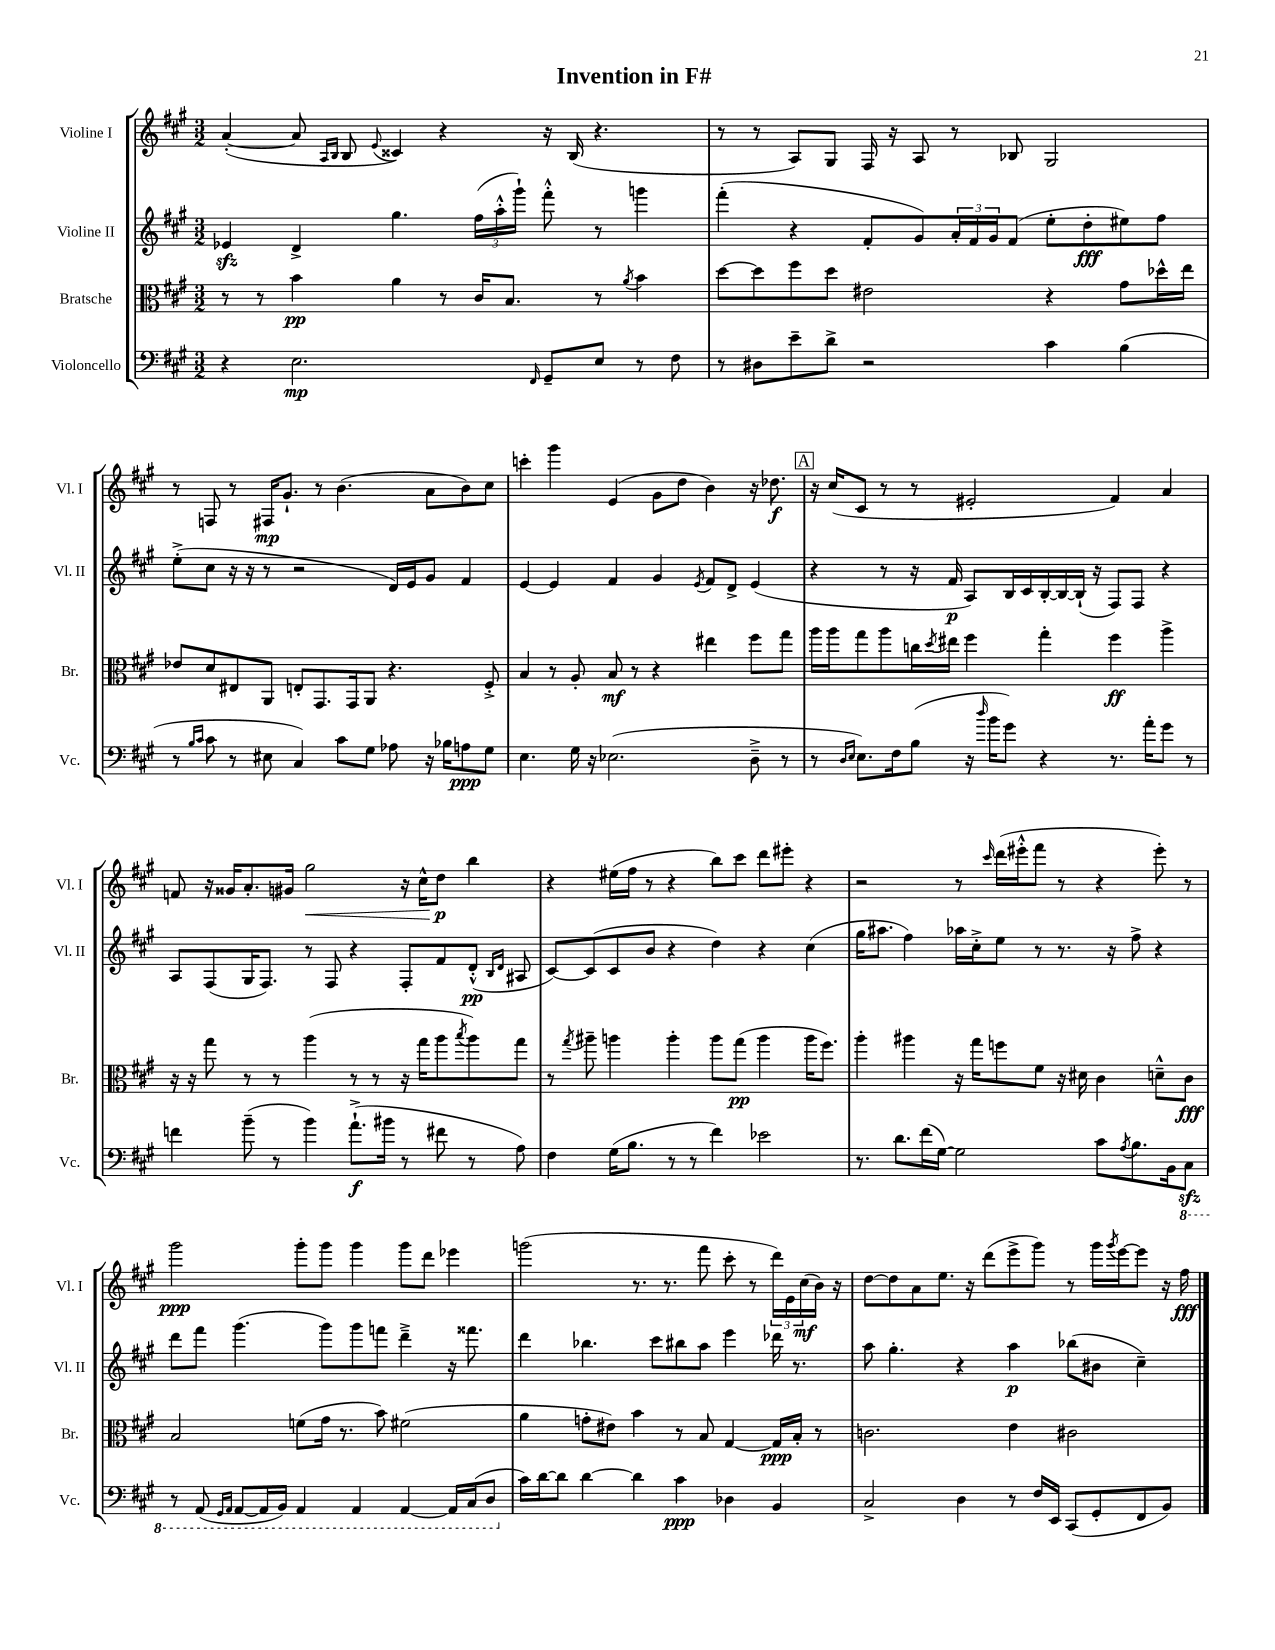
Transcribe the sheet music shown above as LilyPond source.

\header { title = "Invention in F#" }
<<
\new StaffGroup <<
\new Staff = "s0" \with { instrumentName = "Violine I" shortInstrumentName = "Vl. I" } {
    \clef treble \key a \major \numericTimeSignature \time 3/2
    a'4~-.( a'8 \grace { a16 b16 } b8 \appoggiatura { e'8 } cisis'4) r4 r16 b16( r4. |
    r8 r8 a8) gis8 fis16 r16 a8 r8 bes8 gis2 |
    r8 f8 r8 fis16\mp gis'8.-! r8 b'4.( a'8 b'8) cis''8 |
    c'''4-. gis'''4 e'4( gis'8 d''8 b'4) r16 des''8.\f |
    \mark \markup { \box "A" } r16 cis''16( cis'8 r8 r8 eis'2-. fis'4) a'4 |
    f'8 r16 gisis'16 a'8.-. gis'16 gis''2\< r16 cis''16-^ d''8\p\! b''4 |
    r4 eis''16( fis''16 r8 r4 b''8) cis'''8 d'''8 eis'''8-. r4 |
    r2 r8 \grace { cis'''16 } d'''16( eis'''16-.-^ fis'''8 r8 r4 eis'''8-.) r8 |
    gis'''2\ppp gis'''8-. gis'''8 gis'''4 gis'''8 d'''8 ees'''4 |
    g'''2( r8. r8. fis'''8 cis'''8-. r8 \tuplet 3/2 { d'''16) e'16 cis''16\mf( } b'16) r16 |
    d''8~ d''8 a'8 e''8. r16 d'''8( e'''8-> gis'''8) r8 gis'''16 \acciaccatura { gis'''8 } e'''16~ e'''8 r16 fis''16\fff \bar "|." |
}
\new Staff = "s1" \with { instrumentName = "Violine II" shortInstrumentName = "Vl. II" } {
    \clef treble \key a \major \numericTimeSignature \time 3/2
    ees'4\sfz d'4-> gis''4. \tuplet 3/2 { fis''16( a''16-.-^ gis'''16-!) } fis'''8-.-^ r8 g'''4 |
    fis'''4-.( r4 fis'8-. gis'8) \tuplet 3/2 { a'16-. fis'16 gis'16 } fis'8( e''8-. d''8-.\fff eis''8) fis''8 |
    e''8-.->( cis''8 r16 r16 r8 r2 d'16) e'16 gis'8 fis'4 |
    e'4~ e'4 fis'4 gis'4 \acciaccatura { e'8 } fis'8 d'8-> e'4( |
    \mark \markup { \box "A" } r4 r8 r16 fis'16\p a8) b16 cis'16 b16~-. b16~ b16-!( r16 fis8) fis8 r4 |
    a8 fis8( gis16 fis8.) r8 fis8 r4 fis8-. fis'8 d'8-.-^\pp( \grace { b16 d'16 } ais8 |
    cis'8~) cis'8( cis'8 b'8 r4 d''4) r4 cis''4( |
    gis''16 ais''8. fis''4) aes''16 cis''16-.-> e''8 r8 r8. r16 fis''8-> r4 |
    d'''8 fis'''8 gis'''4.( gis'''8) gis'''8 f'''8 d'''4---> r16 fisis'''8. |
    d'''4 bes''4. cis'''8 bis''8 a''8 e'''4 des'''16 r8. |
    a''8 gis''4.-. r4 a''4\p bes''8( bis'8 cis''4--) \bar "|." |
}
\new Staff = "s2" \with { instrumentName = "Bratsche" shortInstrumentName = "Br." } {
    \clef alto \key a \major \numericTimeSignature \time 3/2
    r8 r8 b'4\pp a'4 r8 cis'16 b8. r8 \acciaccatura { a'8 } b'4 |
    d''8~ d''8 fis''8 d''8 eis'2 r4 gis'8 des''16-^ e''16 |
    ees'8 d'8 eis8 a,8 e8-. gis,8. gis,16 a,8 r4. fis8-.-> |
    b4 r8 a8-. b8\mf r8 r4 eis''4 fis''8 gis''8 |
    \mark \markup { \box "A" } a''16 a''16 gis''8 a''8 c''16 \acciaccatura { d''8 } eis''16 fis''4 gis''4-. fis''4\ff a''4-> |
    r16 r16 gis''8 r8 r8 a''4( r8 r8 r16 gis''16 a''8 \acciaccatura { b''8 } a''8) gis''8 |
    r8 \acciaccatura { gis''8 } ais''8-- a''4 a''4-. a''8 gis''8\pp( a''4 a''16 fis''8.) |
    a''4-. ais''4 r16 gis''16 f''8 fis'8 r16 dis'16 cis'4 d'8---^ cis'8\fff |
    b2 f'8( gis'16 r8. b'8) fis'2( |
    a'4 g'8-. eis'8) b'4 r8 b8 gis4~ gis16\ppp b16-. r8 |
    c'2. e'4 cis'2 \bar "|." |
}
\new Staff = "s3" \with { instrumentName = "Violoncello" shortInstrumentName = "Vc." } {
    \clef bass \key a \major \numericTimeSignature \time 3/2
    r4 e2.\mp \grace { fis,16 } gis,8-- e8 r8 fis8 |
    r8 dis8 e'8-- d'8-> r2 cis'4 b4( |
    r8 \grace { b16 cis'16 } cis'8 r8 eis8 cis4) cis'8 gis8 aes8 r16 bes16 a8\ppp gis8 |
    e4. gis16 r16 ees2.( d8---> r8 |
    \mark \markup { \box "A" } r8 \grace { d16 e16 } e8.) fis16 b8( r16 \grace { d''16 } b'16 gis'8) r4 r8. a'16-. gis'8 r8 |
    f'4 b'8--( r8 b'4) a'8.-!->\f( bis'16 r8 fis'8 r8 a8) |
    fis4 gis16( b8. r8 r8 fis'4) ees'2 |
    r8. d'8. fis'16( gis16~) gis2 cis'8 \acciaccatura { a8 } b8. b,16 \ottava #-1 cis,8\sfz |
    r8 a,,8( \grace { gis,,16 a,,16 } a,,8~ a,,16 b,,16) a,,4 a,,4 a,,4~ a,,16 cis,16( d,8 \ottava #0 |
    cis'16) d'16~ d'8 d'4~ d'4 cis'4\ppp des4 b,4 |
    cis2-> d4 r8 fis16 e,16 cis,8( gis,8-. fis,8 b,8) \bar "|." |
}
>>
>>
\layout { \context { \Score \remove "Bar_number_engraver" } }
